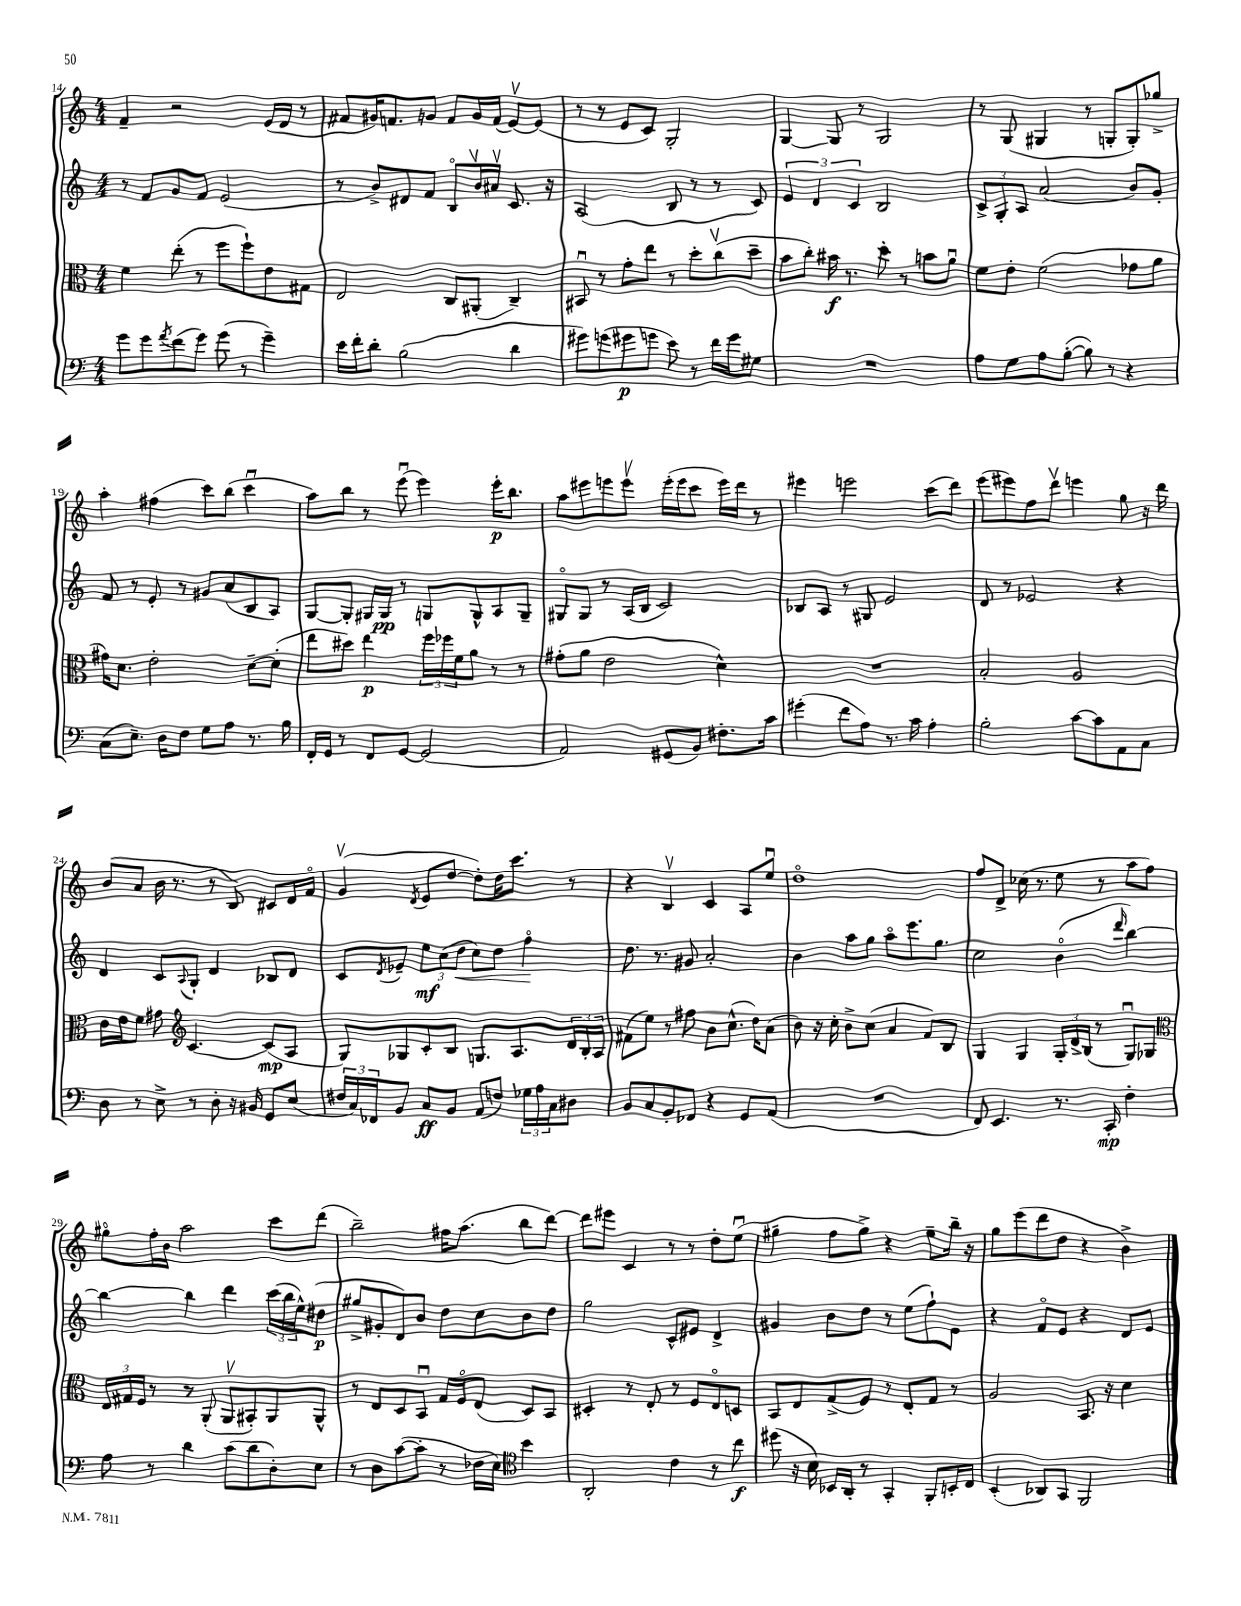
<<
\new StaffGroup <<
\new Staff = "s0" {
    \clef treble \key c \major \numericTimeSignature \time 4/4
    f'4-- r2 e'16( d'16 r8 |
    fis'8 gis'16) f'8. g'8 f'8 g'16 f'16( e'8~\upbow) e'8( |
    r8 r8 e'8 c'8) g2-. |
    g4~ g8 r8 g2 |
    r8 g8( gis4 r8 g8-. g8-.) ges''8-> |
    a''4-. fis''4( c'''8) b''8( c'''4\downbow |
    a''8) b''8 r8 e'''8\downbow( e'''4) e'''16-.\p b''8. |
    a''8 eis'''8 e'''8 e'''8\upbow e'''16-.( e'''16 c'''8 e'''16) d'''16 r8 |
    eis'''4 e'''2 c'''8( d'''8) |
    e'''8( eis'''8) f''8 d'''8\upbow e'''4 g''8 r16 d'''16 |
    b'8( a'8 b'16 r8. r8 b8) cis'8 d'16 f'16\flageolet |
    g'4\upbow( \acciaccatura { d'8 } e'8 d''8~ d''8-.) d''16 c'''8. r8 |
    r4 b4\upbow c'4 a8 e''8\downbow |
    d''1\flageolet |
    f''8 d'8-> ces''16( r8. e''8 r8 a''8 f''8) |
    gis''8\flageolet f''16-. b'16 a''2 c'''8 d'''8( |
    b''2--) fis''16 a''8.( b''8 d'''8~) |
    d'''8 eis'''8 c'4 r8 r8 d''8-. e''8\downbow( |
    gis''4-- f''8 gis''8->) r4 e''8-- b''16-- r16 |
    g''8 e'''8( d'''8 d''8 r4 b'4->) \bar "|." |
}
\new Staff = "s1" {
    \clef treble \key c \major \numericTimeSignature \time 4/4
    r8 f'8 g'8 f'8 e'2( |
    r8 b'8->) dis'8 f'8 b8\flageolet b'16\upbow ais'16\upbow c'8. r16 |
    a2( b8 r8 r8 c'8) |
    \tuplet 3/2 { e'4 d'4 c'4 } b2 |
    \tuplet 3/2 { c'8-> g8-. a8 } a'2( b'8) g'8-. |
    f'8 r8 e'8-. r8 gis'8 a'8( b8 a8) |
    g8~ g8-. gis16 gis16\pp r8 g8 g8-^ a8 g8-- |
    gis8\flageolet gis8 r8 a16( b16 c'2) |
    bes8 a8 r8 gis8 e'2 |
    d'8 r8 ees'2 r4 |
    d'4 c'8 \appoggiatura { a8 } g8-. d'4 bes8 d'8 |
    c'8 \acciaccatura { d'8 } ees'8-- \tuplet 3/2 { e''8\mf c''8( d''8\< } c''8) d''8 f''4\flageolet\! |
    d''8. r8. gis'8 a'2-. |
    b'4 a''8 g''8 a''8\flageolet e'''8. g''8. |
    c''2 b'4\flageolet( \grace { d'''16 } b''4~) |
    b''4~ b''4 d'''4 \tuplet 3/2 { c'''16( b''16 e''16-^) } dis''8\p( |
    gis''8-> gis'8-. d'8) b'8 d''8 c''8 b'8 d''8 |
    g''2 c'8-^ eis'8 d'4-> |
    gis'4 b'8 d''8 r8 e''8( f''8-!) e'8 |
    r4 f'8\flageolet e'8 r4 d'8 e'8 \bar "|." |
}
\new Staff = "s2" {
    \clef alto \key c \major \numericTimeSignature \time 4/4
    f'4 e''8-.( r8 f''8 f''8-!) e'8 gis8 |
    e2 c8 ais,8-.( c4--) |
    bis,8\downbow r8 g'8-. e''8 r8 d''8-. c''8\upbow( d''8-- |
    b'8 c''8-.) bis'16\f r8. d''8-. r8 b'8 a'8\downbow |
    f'8 e'8-. f'2( ges'8 a'8 |
    gis'16) d'8. e'2-. d'8~-- d'8-.( |
    e''8 dis''8) e''4\p \tuplet 3/2 { f''16 fes''16 f'16 } a'8 r8 r8 |
    gis'8-.( a'8 e'2 d'4-^) |
    R1 |
    b2-. a2 |
    c'16 e'16 f'8 gis'8 \clef treble c'4.~ c'8\mp( a8 |
    g8) ges8 c'8-. b8 g8. a8. \tuplet 3/2 { d'16 b16-. a16 } |
    fis'8( e''8) r8 fis''8 b'8 c''8.-^( d''16) a'8( |
    b'8) r16 c''16-. b'8-> c''8( a'4 f'8) b8 |
    g4 g4 \tuplet 3/2 { g16-. d'16-> b16( } r8 g8\downbow) ges8 |
    \clef alto \tuplet 3/2 { e16 gis16 f16 } r8 r8 a,8-.( a,8\upbow bis,8-.) a,8 a,8-^ |
    r8 e8 d8 b,8\downbow g16 f16\flageolet e8( d8) b,8 |
    dis4-. r8 e8-. r8 f8 e8\flageolet d8 |
    b,8 e8 g8->( f8) r8 e8-. g8 r8 |
    a2 b,8. r16 d'4 \bar "|." |
}
\new Staff = "s3" {
    \clef bass \key c \major \numericTimeSignature \time 4/4
    g'8 g'8 \acciaccatura { a'8 } f'8( g'8) g'8( r8 g'4--) |
    e'16 f'16-. d'8-. b2( d'4 |
    gis'8) g'8( gis'8\p g'8 e'8) r8 f'16 g'16 gis8 |
    R1 |
    a8 g8 a8 b8~-.( b8) r8 r4 |
    c8( e8.--) d16 f8 g8 a8 r8. b16 |
    f,16-. g,16 r8 f,8 g,8~ g,2( |
    a,2) gis,8( b,8) fis8.-. c'16 |
    gis'4-.( f'8 a8) r8. c'16 a4-. |
    b2-. c'8~ c'8 a,8 c8 |
    d8 r8 e8-> r8 d8-. r16 bis,16 g,8 e8( |
    \tuplet 3/2 { fis16 c16) fes,16 } b,8 c8\ff b,8 a,8( f8) \tuplet 3/2 { ges16 a16 c16 } dis8 |
    b,8 c8 b,8-. fes,8 r4 g,8 a,8( |
    R1 |
    f,8) e,4. r8. c,16-.\mp f4-. |
    a8 r8 d'4 c'8( d'8 d8-.) e8 |
    r8 d8 c'8~( c'8-. r8 fes16 e16) \clef tenor b'4 |
    a,2-. c'4 r8 c''8\f |
    dis''8( r16 b16) bes,16 a,16-. r8 g,4-. f,8-. b,16-. c16 |
    b,4-.( aes,8) g,8 f,2 \bar "|." |
}
>>
>>
\layout { \context { \Score currentBarNumber = #14 } }
